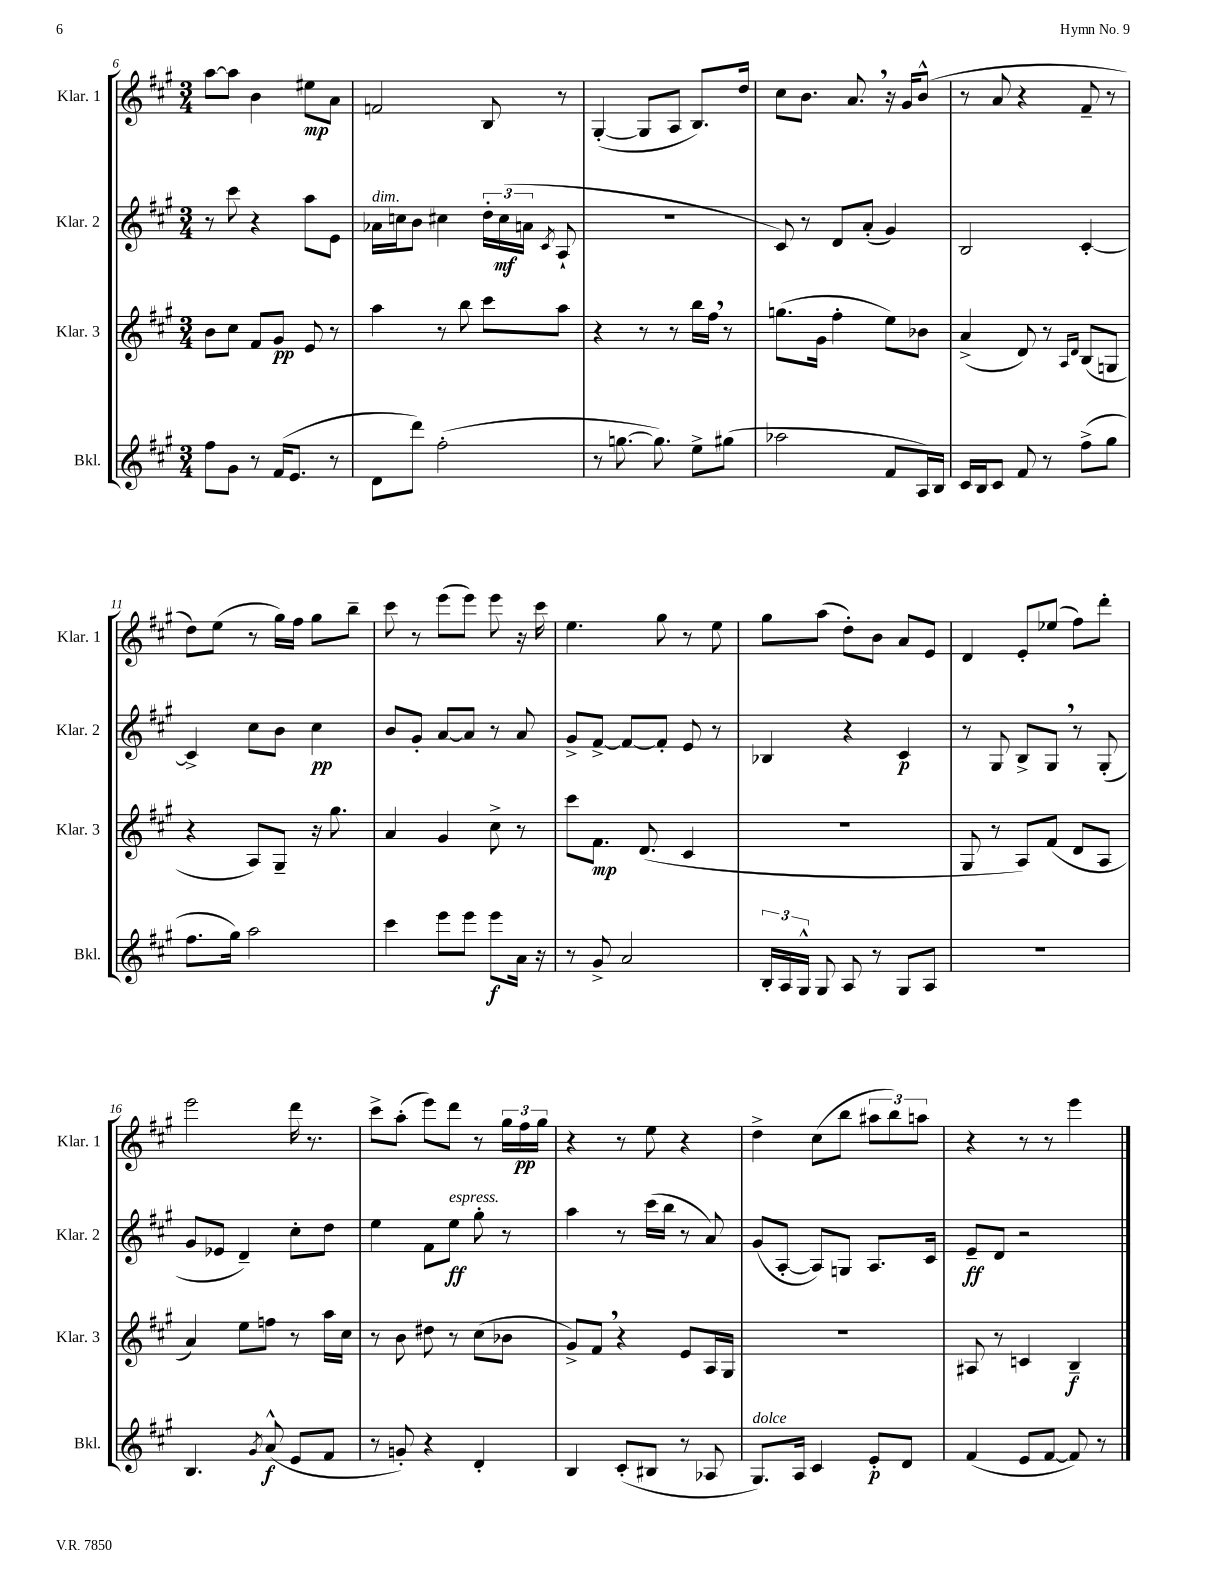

**kern	**kern	**kern	**kern
*staff4	*staff3	*staff2	*staff1
*clefG2	*clefG2	*clefG2	*clefG2
*k[f#c#g#]	*k[f#c#g#]	*k[f#c#g#]	*k[f#c#g#]
*M3/4	*M3/4	*M3/4	*M3/4
8ff#	8b	8r	[8aa
8g#	8cc#	8ccc#	8aa]
8r	8f#	4r	4b
(16f#	8g#	.	.
8.e	.	.	.
.	8e	8aa	8ee#
8r	8r	8e	8a
=	=	=	=
8d	4aa	16a-	2f
.	.	16cc	.
8ddd)	.	8b	.
(2ff#'	8r	4cc#	.
.	8bb	.	.
.	8ccc#	24dd'	8B
.	.	(24cc#	.
.	.	24a	.
.	.	8qc#	.
.	8aa	8A`	8r
=	=	=	=
8r	4r	2.r	([4G#'
[8.gg	.	.	.
.	8r	.	8G#]
8.gg])	.	.	.
.	8r	.	8A
8ee^	16bb	.	8.B)
.	16ff#	.	.
(8gg#	8r	.	.
.	.	.	16dd
=	=	=	=
2aa-	(8.gg	8c#)	8cc#
.	.	8r	8.b
.	16g#	.	.
.	4ff#'	8d	.
.	.	.	8.a
.	.	(8a'	.
8f#	8ee)	4g#)	16r
.	.	.	16g#
16A)	8b-	.	(8b^^
16B	.	.	.
=	=	=	=
16c#	(4a^	2B	8r
16B	.	.	.
8c#	.	.	8a
8f#	8d)	.	4r
8r	8r	.	.
.	16qqA	.	.
.	16qqd	.	.
(8ff#^	(8B	[4c#'	8f#~
8gg#	8G	.	8r
=	=	=	=
8.ff#	4r	4c#^]	8dd)
.	.	.	(8ee
16gg#)	.	.	.
2aa	8A)	8cc#	8r
.	8G#~	8b	16gg#)
.	.	.	16ff#
.	16r	4cc#	8gg#
.	8.gg#	.	.
.	.	.	8bb~
=	=	=	=
4ccc#	4a	8b	8ccc#
.	.	8g#'	8r
8eee	4g#	[8a	(8eee
8eee	.	8a]	8eee)
8eee	8cc#^	8r	8eee
16a	8r	8a	16r
16r	.	.	16ccc#
=	=	=	=
8r	8ccc#	8g#^	4.ee
8g#^	8.f#	[8f#^	.
2a	.	8f#_	.
.	(8.d	.	.
.	.	8f#']	8gg#
.	4c#	8e	8r
.	.	8r	8ee
=	=	=	=
24B'	2.r	4B-	8gg#
24A	.	.	.
24G#^^	.	.	.
8G#	.	.	(8aa
8A	.	4r	8dd')
8r	.	.	8b
8G#	.	4c#	8a
8A	.	.	8e
=	=	=	=
2.r	8G#	8r	4d
.	8r	8G#	.
.	8A)	8B^	8e'
.	(8f#	8G#	(8ee-
.	8d	8r	8ff#)
.	8A	(8G#'	8ddd'
=	=	=	=
4.B	4a)	8g#	2eee
.	.	8e-	.
.	8ee	4d~)	.
8qg#	.	.	.
(8a^^	8ff	.	.
8e	8r	8cc#'	16ddd
.	.	.	8.r
8f#	16aa	8dd	.
.	16cc#	.	.
=	=	=	=
8r	8r	4ee	8ccc#^
8g')	8b	.	(8aa'
4r	8dd#	8f#	8eee)
.	8r	8ee	8ddd
4d'	(8cc#	8gg#'	8r
.	8b-	8r	24gg#
.	.	.	24ff#
.	.	.	24gg#
=	=	=	=
4B	8g#^)	4aa	4r
.	8f#	.	.
(8c#'	4r	8r	8r
8B#	.	(16ccc#	8ee
.	.	16bb	.
8r	8e	8r	4r
8A-	16A	8a)	.
.	16G#	.	.
=	=	=	=
8.G#)	2.r	(8g#	4dd^
.	.	[8A'	.
16A	.	.	.
4c#	.	8A])	(8cc#
.	.	8G	8bb
8e'	.	8.A	12aa#
.	.	.	12bb)
8d	.	.	.
.	.	.	12aa
.	.	16c#	.
=	=	=	=
(4f#	8A#	8e~	4r
.	8r	8d	.
8e	4c	2r	8r
[8f#	.	.	8r
8f#])	4B~	.	4eee
8r	.	.	.
==	==	==	==
*-	*-	*-	*-
